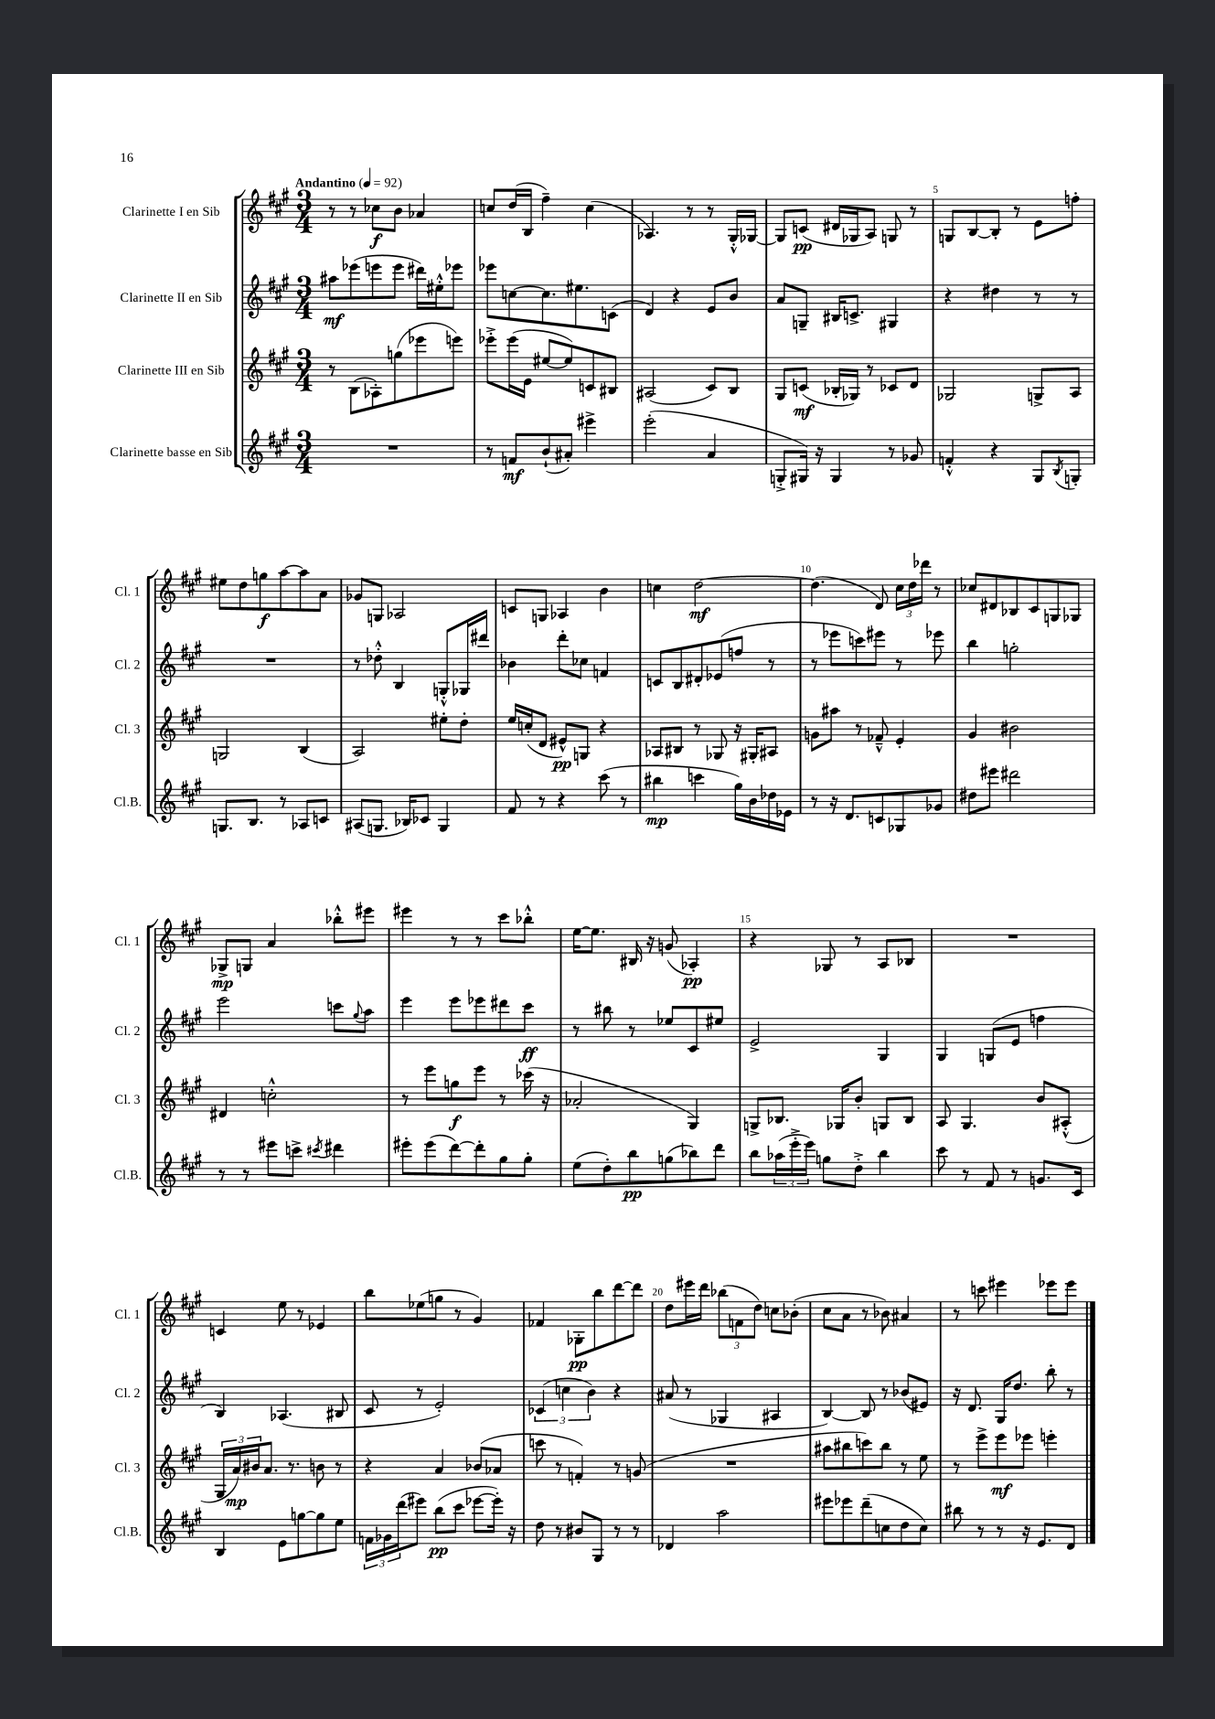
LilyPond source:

<<
\new StaffGroup <<
\new Staff = "s0" \with { instrumentName = "Clarinette I en Sib" shortInstrumentName = "Cl. 1" } {
    \clef treble \key a \major \numericTimeSignature \time 3/4 \tempo "Andantino" 4 = 92
    r8 r8 ces''8\f b'8 aes'4 |
    c''8 d''16( b16 fis''4--) c''4( |
    aes4.) r8 r8 gis16-.-^ ges16~ |
    ges8 c'8\pp( dis'16 ges16 a8) g8 r8 |
    g8 b8~ b8-. r8 e'8 f''8-. |
    eis''8 d''8 g''8\f a''8~ a''8 a'8 |
    ges'8 g8 aes2 |
    c'8 g8 aes4 b'4 |
    c''4 d''2~\mf |
    d''4.( d'8) \tuplet 3/2 { cis''16 d''16 des'''16 } r8 |
    ces''8 dis'8 bes8 cis'8 g8 ges8 |
    ges8->\mp g8 a'4 bes''8-.-^ eis'''8 |
    eis'''4 r8 r8 cis'''8 bes''8-.-^ |
    e''16~ e''8. bis16 r16 g'8( aes4-.\pp) |
    r4 ges8 r8 a8 bes8 |
    R2. |
    c'4 e''8 r8 ees'4 |
    b''8 ees''8( g''8 r8 gis'4) |
    fes'4 ges8-.\pp b''8 d'''8~ d'''8 |
    d''8 eis'''16 d'''16 \tuplet 3/2 { bes''8( f'8 d''8) } c''8 bes'8-.( |
    cis''8 a'8 r8 bes'8) ais'4 |
    r8 c'''8 eis'''4 ees'''8 ees'''8 \bar "|." |
}
\new Staff = "s1" \with { instrumentName = "Clarinette II en Sib" shortInstrumentName = "Cl. 2" } {
    \clef treble \key a \major \numericTimeSignature \time 3/4
    ais''8\mf ees'''8( e'''8 e'''8 dis'''16) eis''16-.-^ ees'''8 |
    ees'''8 c''8~ c''8. eis''8. c'8( |
    d'4) r4 e'8 b'8 |
    a'8 g8-- bis16 c'8.-> gis4 |
    r4 dis''4 r8 r8 |
    R2. |
    r8 des''8-.-^ b4 g8-.-^ ges16 dis'''16 |
    bes'4 d'''8-. ces''8 f'4 |
    c'8 b8 dis'8-. ees'8( f''8 r8 |
    r8 ees'''8 c'''8) eis'''8 r8 ees'''8 |
    b''4 g''2-. |
    e'''2 c'''8 \appoggiatura { gis''8 } a''8 |
    e'''4 e'''8 ees'''8 dis'''8 cis'''8\ff |
    r8 bis''8 r8 ees''8 cis'8 eis''8 |
    e'2-> gis4 |
    gis4 g8( e'8 f''4 |
    b4) aes4.( bis8 |
    cis'8 r8 e'2-.) |
    \tuplet 3/2 { ces'4( c''4 b'4) } r4 |
    ais'8( r8 ges4 ais4 |
    b4~) b8 r8 bes'8( eis'8) |
    r16 d'8. gis16 d''8. b''8-. r8 \bar "|." |
}
\new Staff = "s2" \with { instrumentName = "Clarinette III en Sib" shortInstrumentName = "Cl. 3" } {
    \clef treble \key a \major \numericTimeSignature \time 3/4
    r8 b8( aes8-.) g''8( ees'''8 e'''8) |
    ees'''8-.-> ees'''16( e'16 eis''8~ eis''8) c'8 bis8 |
    ais2( cis'8) b8 |
    gis8 c'8\mf( bes16-. ges16) r8 ces'8 d'8 |
    ges2 g8-> a8 |
    g2 b4( |
    a2) eis''8-. d''8-. |
    e''16 c''16-.( d'8 eis'8-^\pp) g8 r4 |
    aes8 bis8 r8 ges8 r16 gis16-. ais8 |
    g'8 ais''8 r8 fes'8---^ e'4-. |
    gis'4 bis'2 |
    dis'4 c''2-.-^ |
    r8 e'''8 g''8\f e'''8 r8 ces'''16( r16 |
    aes'2-. gis4) |
    g8-> bes8. ges16 b'8-. g8 bes8 |
    a8 gis4. b'8 ais8-.-^( |
    \tuplet 3/2 { gis16 a'16\mp) bis'16 } a'8. r8. b'8 r8 |
    r4 a'4 bes'8( aes'8 |
    c'''8 r8 f'4-.) r8 g'8( |
    R2. |
    ais''8 bis''8 c'''8) bis''8 r8 e''8 |
    r8 e'''8-> e'''8\mf ees'''8 e'''4-. \bar "|." |
}
\new Staff = "s3" \with { instrumentName = "Clarinette basse en Sib" shortInstrumentName = "Cl.B." } {
    \clef treble \key a \major \numericTimeSignature \time 3/4
    R2. |
    r8 f'8\mf b'8-!( ais'8-.) eis'''4-> |
    e'''2-.( a'4 |
    g8-.-> gis16) r16 gis4 r8 ges'8 |
    f'4-.-^ r4 gis8 \acciaccatura { b8 } g8-. |
    g8. b8. r8 aes8 c'8 |
    ais8( g8. bes16) ces'8 g4 |
    fis'8 r8 r4 cis'''8( r8 |
    bis''4\mp c'''4 gis''16) b'16 des''16 ees'16 |
    r8 r16 d'8. c'8 ges8 ges'8 |
    dis''8 eis'''8 dis'''2 |
    r8 r8 eis'''8 c'''8-> \acciaccatura { cis'''8 } dis'''4 |
    eis'''8-. eis'''8( d'''8~) d'''8-. gis''8 gis''8-. |
    e''8( d''8-.) b''8\pp g''8( bes''8) d'''8 |
    b''8 \tuplet 3/2 { aes''16( e'''16-.-> e'''16) } g''8 d''8-.-> b''4 |
    cis'''8 r8 fis'8 r8 g'8. cis'16 |
    b4 e'8 g''8~ g''8 e''8 |
    \tuplet 3/2 { f'16 ges'16 d'''16( } eis'''8) b''8\pp( cis'''8 ees'''8~ ees'''16-.) r16 |
    d''8 r8 bis'8 gis8 r8 r8 |
    des'4 a''2 |
    eis'''8 ees'''8 d'''8--( c''8 d''8 c''8) |
    bis''8 r8 r8 r16 e'8. d'8 \bar "|." |
}
>>
>>
\layout { \context { \Score \override BarNumber.break-visibility = ##(#f #t #t) barNumberVisibility = #(every-nth-bar-number-visible 5) } }
